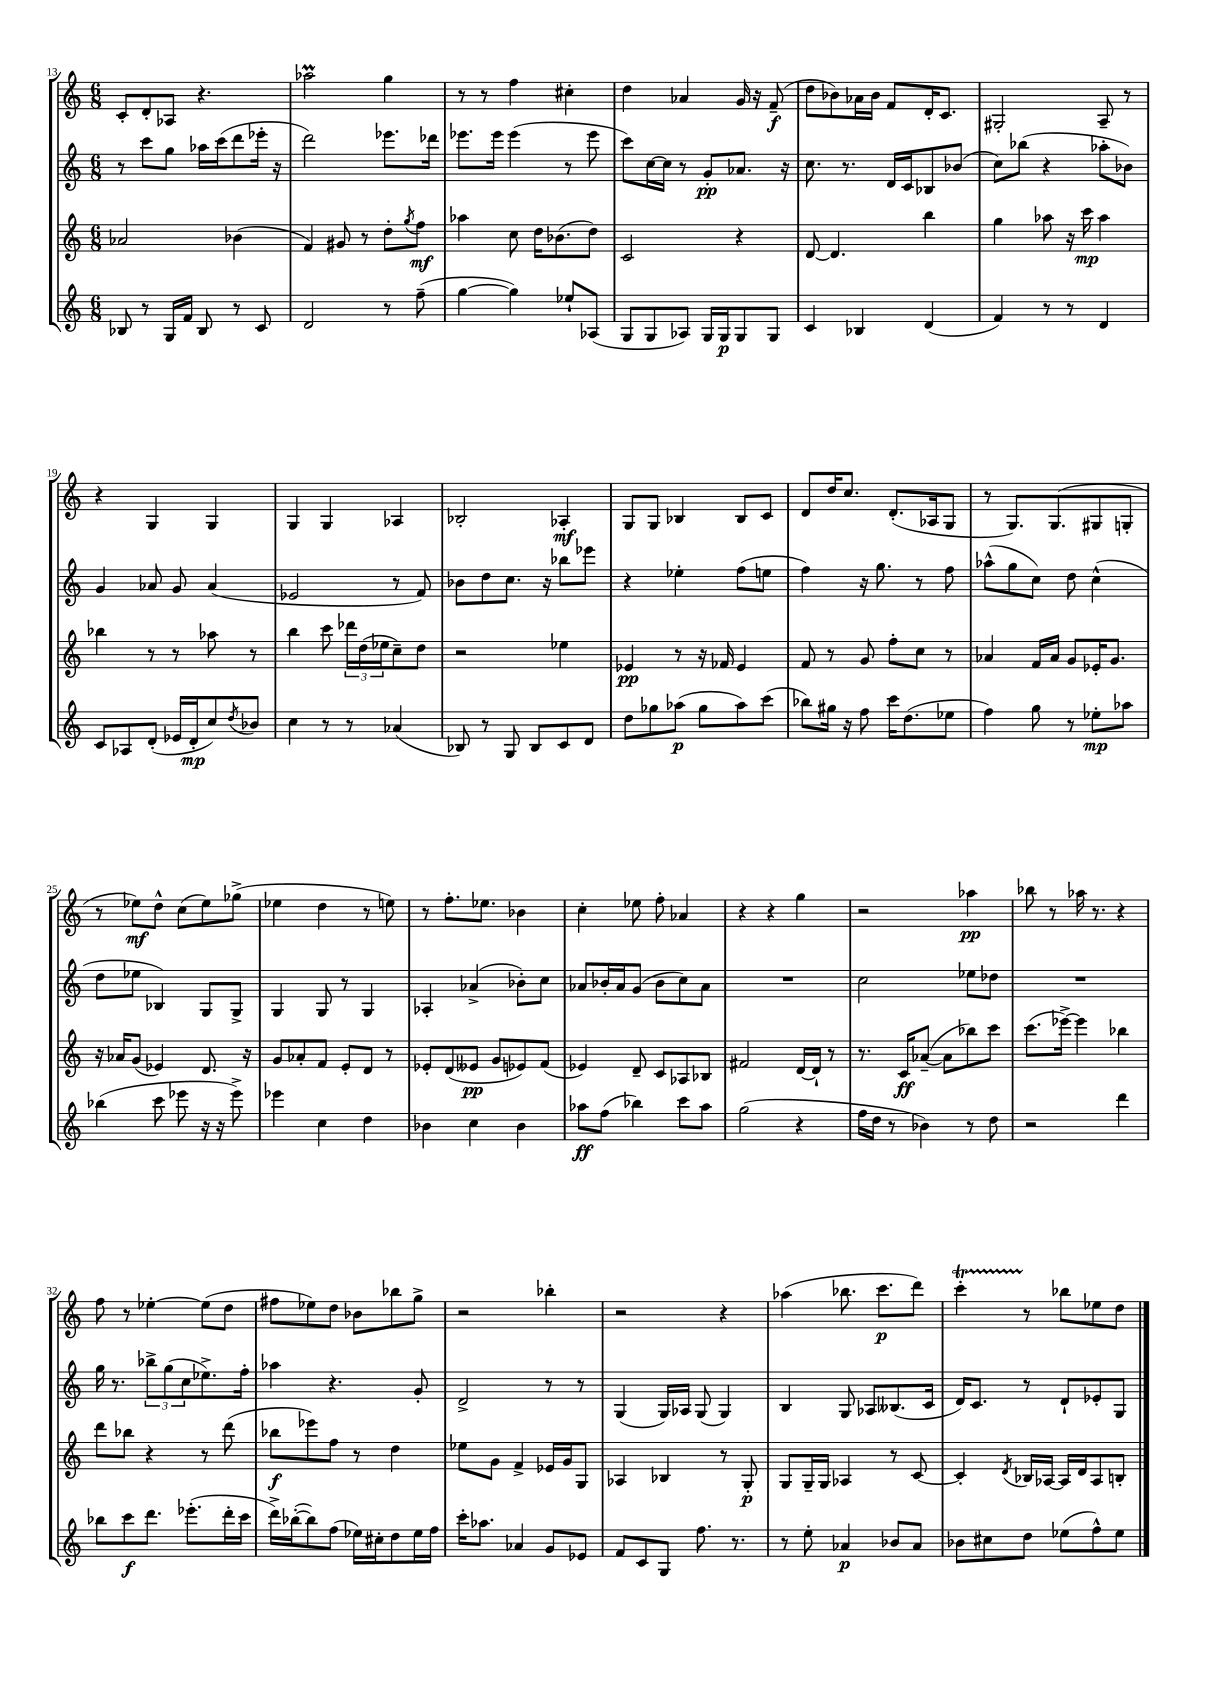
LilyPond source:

<<
\new StaffGroup <<
\new Staff = "s0" {
    \clef treble \key c \major \numericTimeSignature \time 6/8
    c'8-. d'8-. aes8 r4. |
    aes''2\prall g''4 |
    r8 r8 f''4 cis''4-. |
    d''4 aes'4 g'16 r16 f'8--\f( |
    d''8 bes'8) aes'16 bes'16 f'8 d'16-. c'8. |
    gis2-. a8-- r8 |
    r4 g4 g4 |
    g4 g4 aes4 |
    bes2-. aes4-.\mf |
    g8 g8 bes4 bes8 c'8 |
    d'8 d''16 c''8. d'8.-.( aes16 g8 |
    r8 g8.) g8.( gis8 g8-. |
    r8 ees''8\mf) d''8-^ c''8( ees''8) ges''8->( |
    ees''4 d''4 r8 e''8) |
    r8 f''8.-. ees''8. bes'4 |
    c''4-. ees''8 f''8-. aes'4 |
    r4 r4 g''4 |
    r2 aes''4\pp |
    bes''8 r8 aes''16 r8. r4 |
    f''8 r8 ees''4~-. ees''8( d''8 |
    fis''8 ees''8) d''8 bes'8 bes''8 g''8-> |
    r2 bes''4-. |
    r2 r4 |
    aes''4( bes''8. c'''8.\p d'''8) |
    c'''4-.\startTrillSpan r8\stopTrillSpan bes''8 ees''8 d''8 \bar "|." |
}
\new Staff = "s1" {
    \clef treble \key c \major \numericTimeSignature \time 6/8
    r8 c'''8 g''8 aes''16 c'''16( d'''8 ees'''16-. r16 |
    d'''2) ees'''8. des'''16 |
    ees'''8. ees'''16 ees'''4( r8 ees'''8 |
    c'''8) c''16~ c''16 r8 g'8-.\pp aes'8. r16 |
    c''8. r8. d'16 c'16 bes8 bes'8( |
    c''8) bes''8( r4 aes''8-. bes'8) |
    g'4 aes'8 g'8 aes'4( |
    ees'2 r8 f'8) |
    bes'8 d''8 c''8. r16 bes''8 ees'''8 |
    r4 ees''4-. f''8( e''8 |
    f''4) r16 g''8. r8 f''8 |
    aes''8-^( g''8 c''8) d''8 c''4-^( |
    d''8 ees''8 bes4) g8 g8-> |
    g4 g8 r8 g4 |
    aes4-. aes'4->( bes'8-.) c''8 |
    aes'8 bes'16-. aes'16 g'8( bes'8 c''8) aes'8 |
    R2. |
    c''2 ees''8 des''8 |
    R2. |
    g''16 r8. \tuplet 3/2 { bes''8-> g''8( c''8 } ees''8.->) f''16-. |
    aes''4 r4. g'8-. |
    d'2-> r8 r8 |
    g4( g16) aes16 g8( g4) |
    b4 g8 aes8 beses8.( c'16 |
    d'16) c'8. r8 d'8-! ees'8-. g8 \bar "|." |
}
\new Staff = "s2" {
    \clef treble \key c \major \numericTimeSignature \time 6/8
    aes'2 bes'4( |
    f'4) gis'8 r8 d''8-. \acciaccatura { g''8 } f''8\mf |
    aes''4 c''8 d''16 bes'8.( d''8) |
    c'2 r4 |
    d'8~ d'4. b''4 |
    g''4 aes''8 r16 c'''16\mp aes''4 |
    bes''4 r8 r8 aes''8 r8 |
    b''4 c'''8 \tuplet 3/2 { des'''16 d''16( ees''16 } c''8--) d''8 |
    r2 ees''4 |
    ees'4\pp r8 r16 fes'16 ees'4 |
    f'8 r8 g'8 f''8-. c''8 r8 |
    aes'4 f'16 aes'16 g'8 ees'16-. g'8. |
    r16 aes'16 g'8( ees'4) d'8. r16 |
    g'8 aes'8-. f'8 e'8-. d'8 r8 |
    ees'8-. d'8( eeses'8\pp g'8 ees'8) f'8( |
    ees'4) d'8-- c'8 aes8 bes8 |
    fis'2 d'16~ d'16-! r8 |
    r8. c'16\ff aes'8~--( aes'8 bes''8) c'''8 |
    c'''8.( ees'''16~->) ees'''4 bes''4 |
    d'''8 bes''8 r4 r8 d'''8( |
    bes''8\f ees'''8) f''8 r8 d''4 |
    ees''8 g'8 f'4-> ees'16 g'16 g8 |
    aes4 bes4 r8 g8-.\p |
    g8 g16-- g16 aes4 r8 c'8~ |
    c'4-. \acciaccatura { d'8 } bes16 aes16~ aes16 d'16 aes8 b8-. \bar "|." |
}
\new Staff = "s3" {
    \clef treble \key c \major \numericTimeSignature \time 6/8
    bes8 r8 g16 f'16 bes8 r8 c'8 |
    d'2 r8 f''8--( |
    g''4~ g''4) ees''8-! aes8( |
    g8 g8 aes8) g16 g16\p g8 g8 |
    c'4 bes4 d'4( |
    f'4) r8 r8 d'4 |
    c'8 aes8 d'8-.( ees'16 d'16-.\mp c''8) \acciaccatura { d''8 } bes'8 |
    c''4 r8 r8 aes'4( |
    bes8) r8 g8 bes8 c'8 d'8 |
    d''8 ges''8 aes''8\p( ges''8 aes''8) c'''8( |
    bes''8) gis''16 r16 f''8 c'''16 d''8.( ees''8 |
    f''4) g''8 r8 ees''8-.\mp aes''8 |
    bes''4( c'''8 ees'''8 r16 r16 ees'''8->) |
    ees'''4 c''4 d''4 |
    bes'4 c''4 bes'4 |
    aes''8\ff f''8( bes''4) c'''8 aes''8 |
    g''2( r4 |
    f''16 d''16 r8 bes'4) r8 d''8 |
    r2 d'''4 |
    bes''8 c'''8\f d'''8. ees'''8.-.( d'''16-. c'''16 |
    d'''16->) bes''16~-.( bes''8) f''8( ees''16) cis''16-. d''8 ees''16 f''16 |
    c'''16-. aes''8. aes'4 g'8 ees'8 |
    f'8 c'8 g8 f''8. r8. |
    r8 e''8-. aes'4\p bes'8 aes'8 |
    bes'8 cis''8 d''8 ees''8( f''8-^) ees''8 \bar "|." |
}
>>
>>
\layout { \context { \Score currentBarNumber = #13 } }
